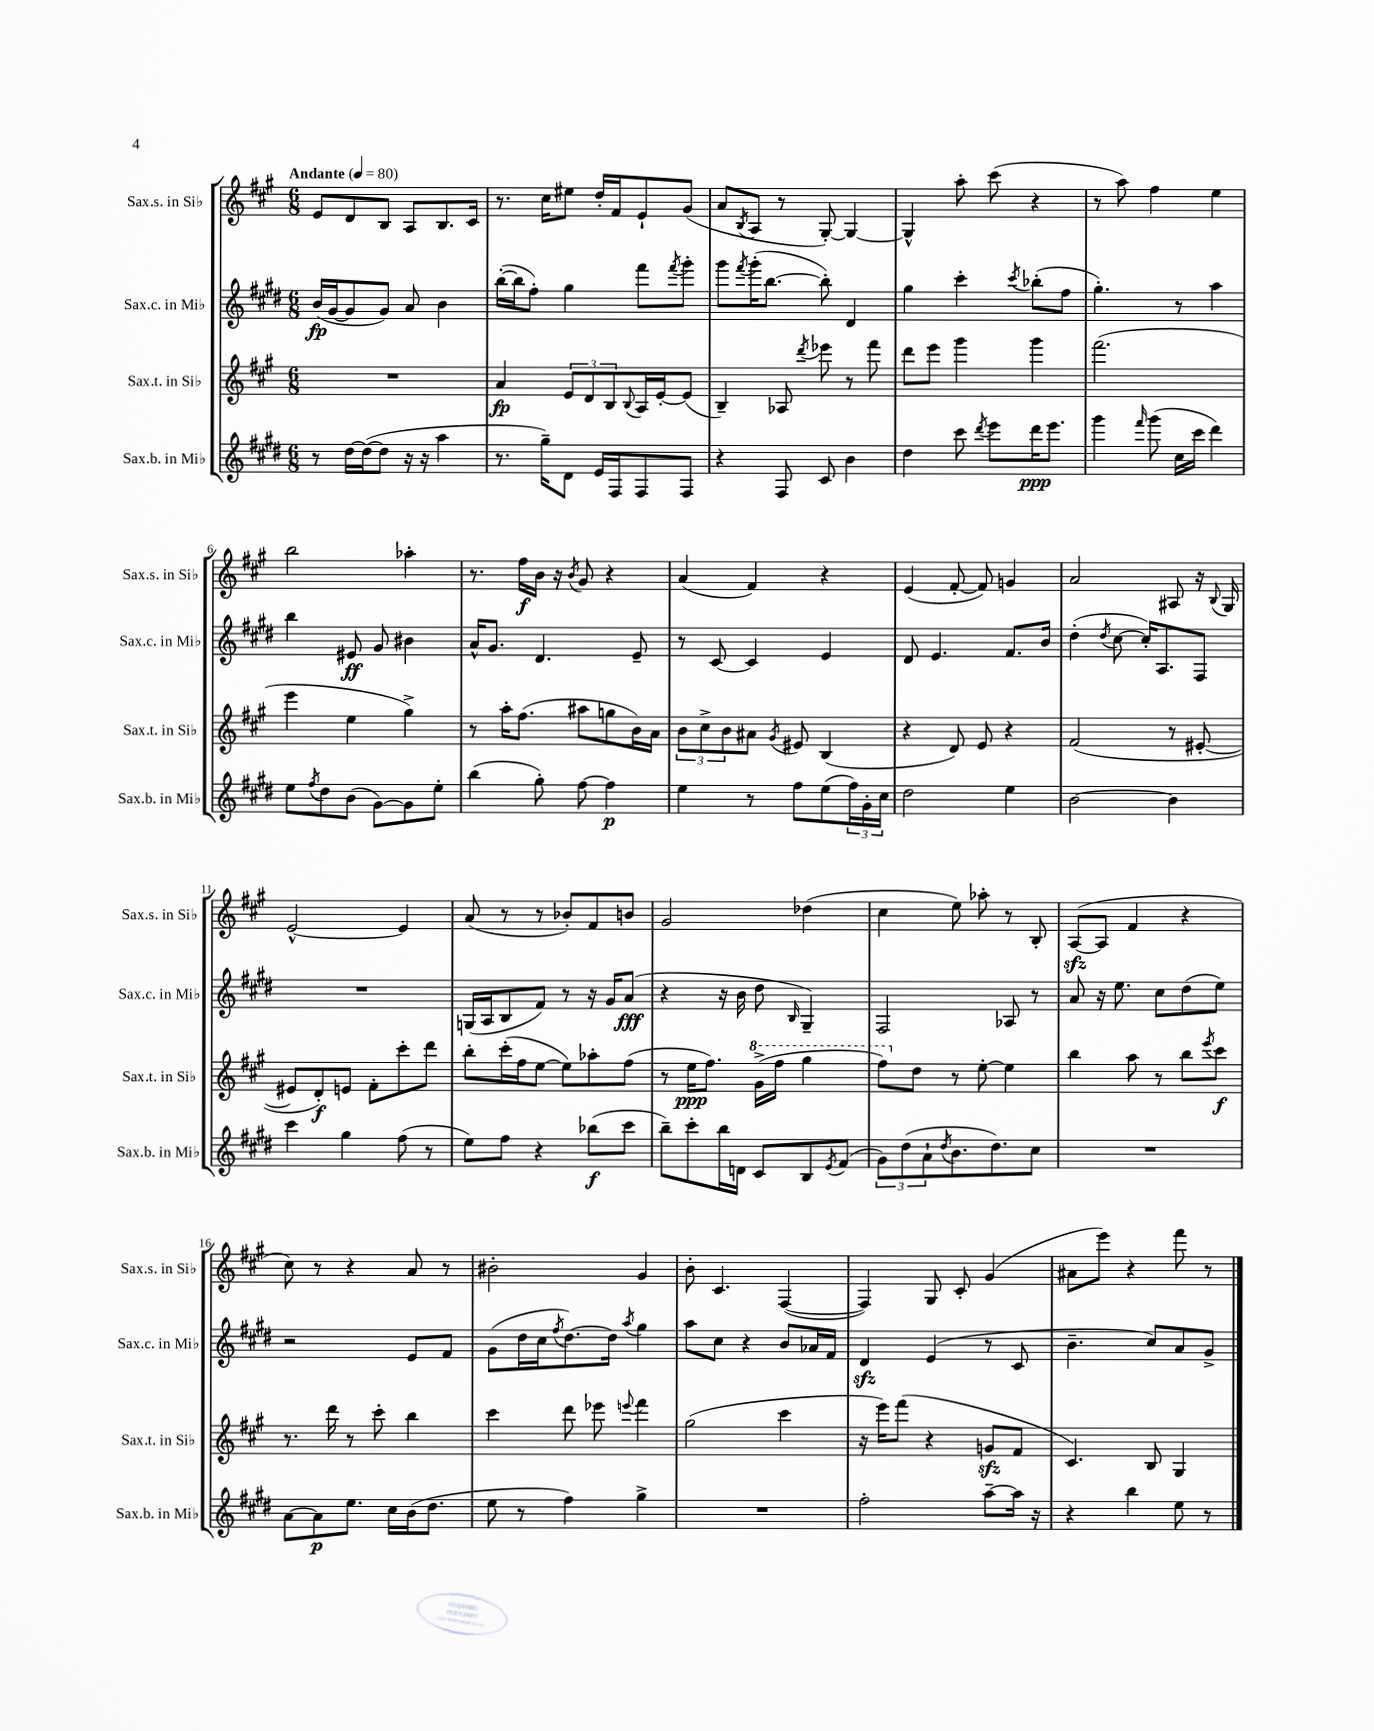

**kern	**kern	**kern	**kern
*staff4	*staff3	*staff2	*staff1
*clefG2	*clefG2	*clefG2	*clefG2
*k[f#c#g#d#]	*k[f#c#g#]	*k[f#c#g#d#]	*k[f#c#g#]
*M6/8	*M6/8	*M6/8	*M6/8
*MM80	*MM80	*MM80	*MM80
8r	2.r	(16b/LL	8e/L
.	.	[16g#/J	.
[16dd#\LL	.	8g#/]	8d/
(16dd#\_J	.	.	.
8dd#\]J	.	8g#/J)	8B/J
16r	.	8a/	8A/L
16r	.	.	.
4aa\	.	4b\	8.B/
.	.	.	16c#/Jk
=	=	=	=
8.r	4a/	([16bb'\LL	8.r
.	.	16bb\]J	.
.	.	8ff#'\J)	.
16gg#~\LK)	.	.	16cc#\LK
8d#\J	12e/L	4gg#\	8ee#\J
.	12d/	.	.
16e/LL	.	.	16dd'/LL
.	12B/	.	.
16F#/J	.	.	16f#/J
.	8qqB/	.	.
8F#/	16A/L	8fff#\L	8e`/
.	[16e'/J	.	.
.	.	8qfff#/	.
8F#/J	(8e/]J	8ggg#'\J	(8g#/J
=	=	=	=
4r	4B~/)	8ggg#\L	8a/L
.	.	8qfff#/	8qB/
.	.	(16ggg#'\K	8A/J
.	.	[8.bb\J	.
8F#/	8A-/	.	8r
.	8qddd/	.	.
8c#/	8eee-\	8bb'\])	[8G#'/)
4b\	8r	4d#/	4G#/_
.	8fff#\	.	.
=	=	=	=
4dd#\	8ddd\L	4gg#\	4G#^^/]
.	8eee\J	.	.
8ccc#\	4ggg#\	4ccc#'\	8aa'\
8qddd#/	.	.	.
8eee\L	.	.	(8ccc#\
.	.	8qccc#/	.
16ddd#\K	4ggg#\	(8bb-'\L	4r
8.eee\J	.	.	.
.	.	8ff#\J	.
=	=	=	=
4ggg#\	(2.fff#\	4.gg#'\)	8r
.	.	.	8aa\)
16qqfff#/	.	.	.
(8ggg#\	.	.	4ff#\
16cc#\LL	.	8r	.
16ccc#\JJ	.	.	.
4ddd#\)	.	4aa\	4ee\
=	=	=	=
8ee\L	4eee\	4bb\	2bb\
8qff#/	.	.	.
8dd#\	.	.	.
(8b\J	4ee\	8e#/	.
[8g#\L)	.	8g#/	.
8g#\]	4gg#^\)	4b#\	4aa-'\
8ee'\J	.	.	.
=	=	=	=
(4bb\	8r	16a^^/LK	8.r
.	.	8.g#/J	.
.	16aa'\LK	.	.
.	(8.ff#\J	.	16ff#\LL
8gg#'\)	.	4.d#/	16b\JJ
.	.	.	16r
.	.	.	8qb/
[8ff#\	8aa#\L	.	8g#/
4ff#\]	8gg\	.	4r
.	16b\L)	8e~/	.
.	16a\JJ	.	.
=	=	=	=
4ee\	12b\L	8r	(4a/
.	12cc#^\	.	.
.	.	[8c#/	.
.	12b\	.	.
8r	8a#\J	4c#/]	4f#/)
.	8qg#/	.	.
8ff#\L	8e#/	.	.
(8ee\	(4B/	4e/	4r
24ff#\L)	.	.	.
24g#'\	.	.	.
24cc#\JJ	.	.	.
=	=	=	=
2dd#\	4r	8d#/	(4e/
.	.	4.e/	.
.	8d/)	.	[8f#'/
.	8e/	.	8f#/])
4ee\	4r	8.f#/L	4g/
.	.	16b/Jk	.
=	=	=	=
[2b\	(2f#/	(4dd#'\	2a/
.	.	8qdd#/	.
.	.	[8cc#\	.
.	.	16cc#'/]LK)	.
.	.	8.A/	.
4b\]	8r	.	8A#/
.	[8e#'/	8F#/J	16r
.	.	.	8qqB/
.	.	.	16G#/
=	=	=	=
4ccc#\	8e#/]L	2.r	[2e^^/
.	8d'/)	.	.
4gg#\	8e/J	.	.
.	8f#'\L	.	.
(8ff#\	8ccc#'\	.	4e/]
8r	8ddd\J	.	.
=	=	=	=
8ee\L)	8bb'\L	(16G/LL	(8a/
.	.	16A/J	.
8ff#\J	(16ccc#'\L	8B/	8r
.	16ff#\J	.	.
4r	[8ee\J	8f#/J)	8r
.	8ee\]L)	8r	8b-'/L)
(8bb-\L	8aa-'\	16r	8f#/
.	.	16g#/LK	.
8ccc#\J	(8ff#\J	(8a/J	8b/J
=	=	=	=
8bb~\L)	8r	4r	2g#/
8ccc#'\	16ee\LK	.	.
.	8.ff#\J)	.	.
16bb\L	.	16r	.
16d\JJ	.	16b\	.
8c#/L	(16gg#^\LL	8dd#\	.
.	16fff#\JJ	.	.
.	.	16qqB/	.
8B/	4ggg#\	4G#~/)	(4dd-\
8qe/	.	.	.
(8f#/J	.	.	.
=	=	=	=
12g#\L)	8fff#\L)	2F#/	4cc#\
(12dd#\	.	.	.
.	8dd\J	.	.
12a`\	.	.	.
8qdd#/	.	.	.
8.b\	8r	.	8ee\)
.	[8ee'\	.	8aa-'\
8.dd#\)	.	.	.
.	4ee\]	8A-/	8r
8cc#\J	.	8r	8B'/
=	=	=	=
2.r	4bb\	8a/	([8A/L
.	.	16r	8A/]J
.	.	8.ee\	.
.	8aa\	.	4f#/
.	8r	8cc#\L	.
.	8bb\L	(8dd#\	4r
.	8qeee/	.	.
.	8ccc#\J	8ee\J)	.
=	=	=	=
[8a\L	8.r	2r	8cc#\)
8a\]	.	.	8r
.	16ddd\	.	.
8.ee\J	8r	.	4r
.	8ccc#'\	.	.
16cc#\LL	.	.	.
(16b\J	4bb\	8e/L	8a/
8.dd#\J	.	.	.
.	.	8f#/J	8r
=	=	=	=
8ee\	4ccc#\	(8g#\L	2b#'\
8r	.	16dd#\L	.
.	.	16cc#\J	.
.	.	8qff#/	.
4ff#\)	8ddd\	[8.dd#\)	.
.	8eee-\	.	.
.	.	16dd#\]Jk	.
.	8qqeee/	8qaa/	.
4gg#^\	4fff#\	4gg#\	4g#/
=	=	=	=
2.r	(2gg#\	8aa\L	8b'\
.	.	8cc#\J	4.c#/
.	.	4r	.
.	4ccc#\	8b/L	([4F#/
.	.	16a-/L	.
.	.	16f#/JJ	.
=	=	=	=
2ff#'\	16r	4d#/	4F#/])
.	16eee\LK)	.	.
.	(8fff#\J	.	.
.	4r	(4e/	8G#/
.	.	.	8c#'/
[8aa~\L	8g/L	8r	(4g#/
16aa\]Jk	8f#/J	8c#/	.
16r	.	.	.
=	=	=	=
4r	4.c#/)	4.b~\	8a#\L
.	.	.	8eee\J)
4bb\	.	.	4r
.	8B/	8cc#/L)	.
8ee\	4G#/	8a/	8fff#\
8r	.	8g#^/J	8r
==	==	==	==
*-	*-	*-	*-
